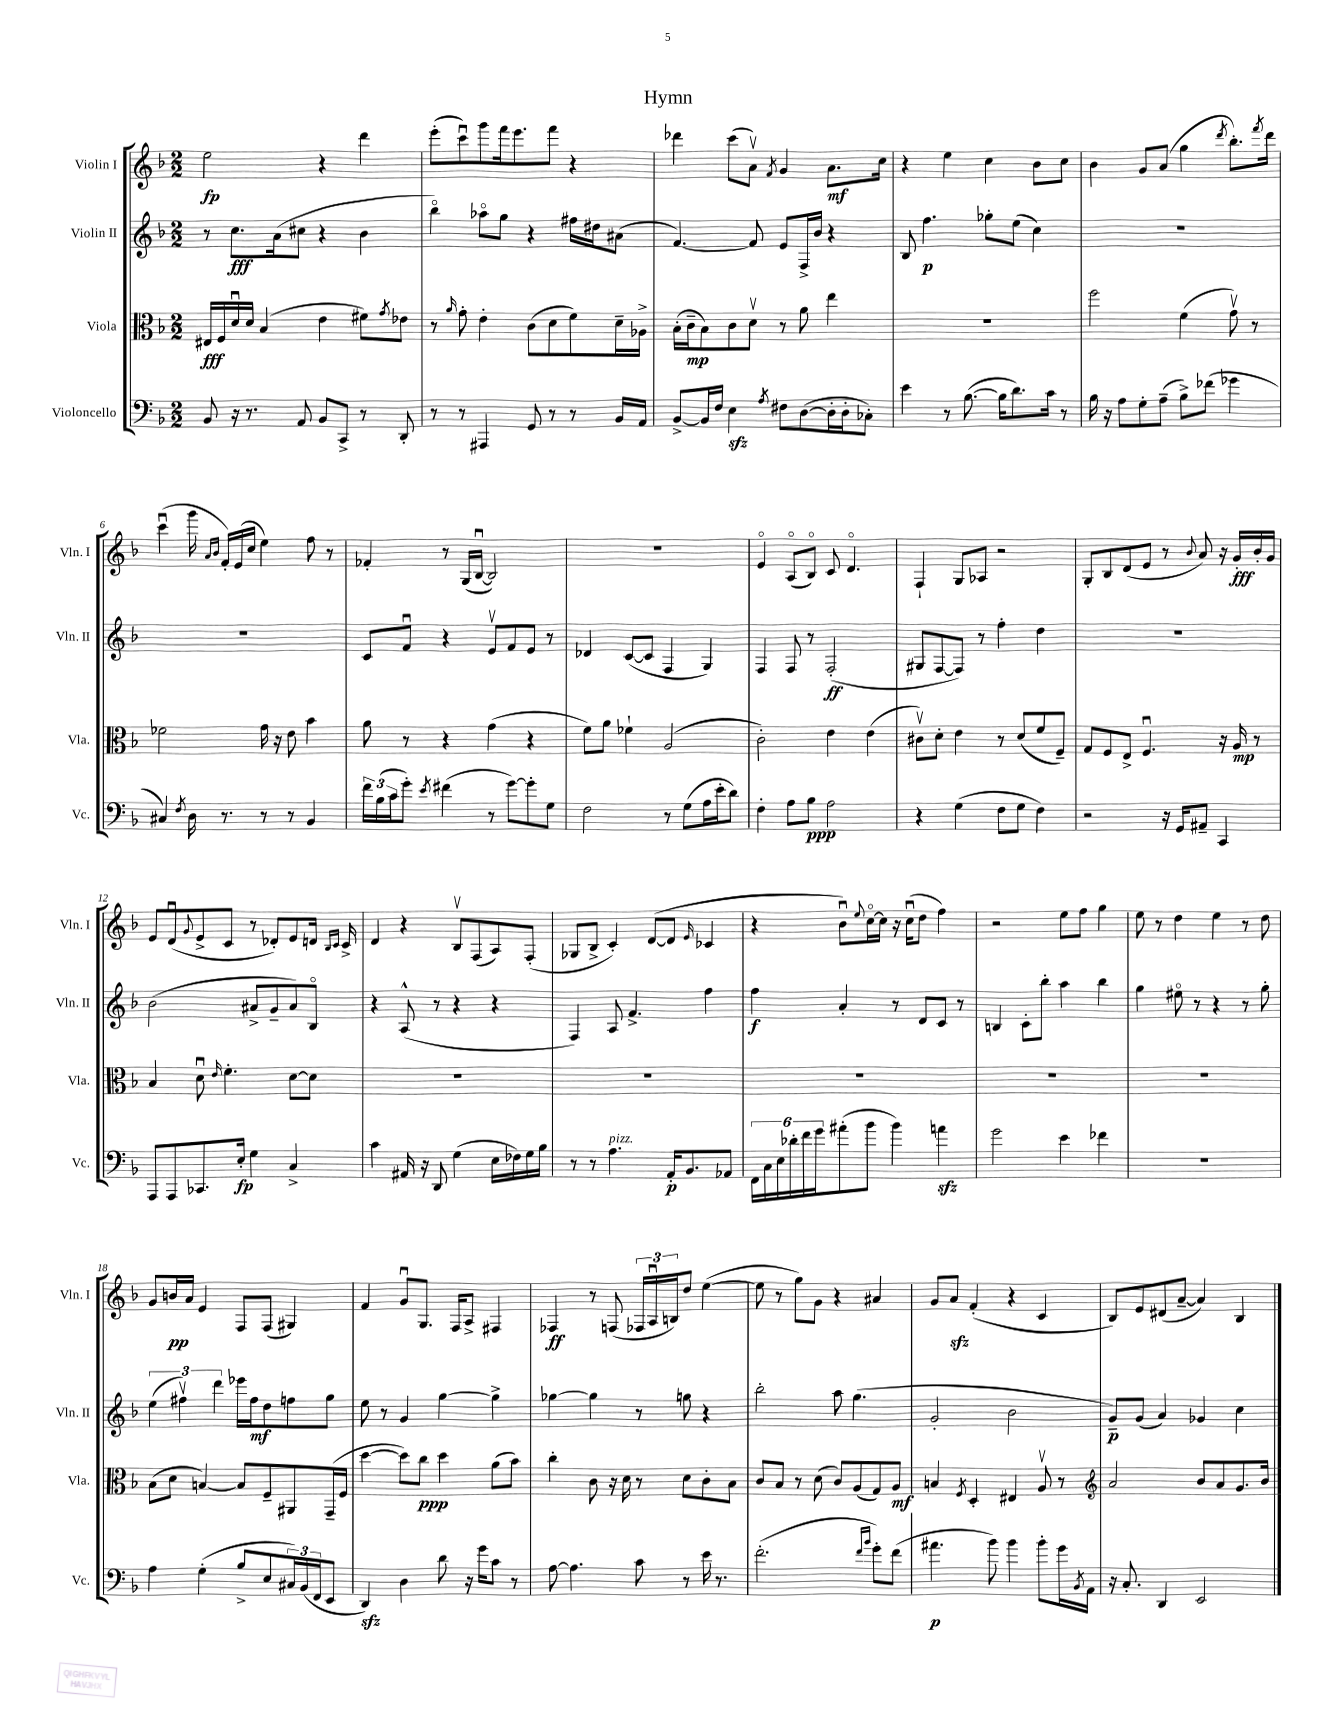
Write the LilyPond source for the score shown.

\header { title = "Hymn" }
<<
\new StaffGroup <<
\new Staff = "s0" \with { instrumentName = "Violin I" shortInstrumentName = "Vln. I" } {
    \clef treble \key f \major \numericTimeSignature \time 2/2
    e''2\fp r4 d'''4 |
    e'''8-.( c'''8\downbow) g'''8 f'''16 e'''8. f'''8 r4 |
    des'''4 c'''8( a'8\upbow) \acciaccatura { f'8 } g'4 a'8.\mf c''16 |
    r4 e''4 c''4 bes'8 c''8 |
    bes'4 g'8 a'8( g''4 \acciaccatura { d'''8 } bes''8.-.) \acciaccatura { f'''8 } d'''16 |
    c'''4\downbow( g'''16 \grace { a'16 bes'16 } f'16-.) e'16( c''16 e''4) f''8 r8 |
    fes'4-. r8 g16( bes16~\downbow bes2) |
    R1 |
    e'4\flageolet a8\flageolet( bes8\flageolet) c'8 d'4.\flageolet |
    f4-! g8 aes8 r2 |
    g8-. bes8 d'8( e'8 r8 \appoggiatura { bes'8 } a'8) r16 g'16-.\fff bes'16-. g'16 |
    e'8 d'8\downbow( \appoggiatura { g'8 } e'8-> c'8 r8 des'8-.) e'8 d'16 \grace { bes16 c'16 } c'16-> |
    d'4 r4 bes8\upbow f8( a8) f8-.( |
    ges8 bes8-> c'4-.) d'8~( d'8 \grace { e'16 } ces'4 |
    r4 bes'8\downbow) \appoggiatura { e''8 } c''16~\flageolet c''16 r16 c''16\downbow( d''8 f''4) |
    r2 e''8 f''8 g''4 |
    e''8 r8 d''4 e''4 r8 d''8 |
    g'8 b'16\pp a'16 e'4 f8 f8( gis4) |
    f'4 g'8\downbow g8. f16 a8-> fis4 |
    fes4\ff r8 f8( \tuplet 3/2 { fes16 a16\downbow b16) } d''8 e''4~( |
    e''8 r8 g''8) g'8 r4 ais'4 |
    g'8 a'8\sfz f'4-.( r4 c'4 |
    bes8) e'8 dis'8( a'8~-- a'4) bes4 \bar "|." |
}
\new Staff = "s1" \with { instrumentName = "Violin II" shortInstrumentName = "Vln. II" } {
    \clef treble \key f \major \numericTimeSignature \time 2/2
    r8 c''8.\fff a'16( cis''8 r4 bes'4 |
    bes''4\flageolet) aes''8\flageolet g''8 r4 fis''16 dis''16 ais'8( |
    f'4.~) f'8 e'8 f16-> bes'16 r4 |
    bes8 f''4.\p ges''8-. e''8( c''4) |
    R1 |
    R1 |
    c'8 f'8\downbow r4 e'8\upbow f'8 e'8 r8 |
    des'4 c'8~( c'8 f4 g4) |
    f4 f8 r8 f2-.\ff( |
    gis8 f8~ f8) r8 f''4-. d''4 |
    R1 |
    bes'2( ais'8-> g'8-- ais'8) bes8\flageolet |
    r4 a8-^( r8 r4 r4 |
    f4) a8 f'4.-> f''4 |
    f''4\f a'4-. r8 d'8 c'8 r8 |
    b4 c'8-. bes''8-. a''4 bes''4 |
    g''4 eis''8\flageolet r8 r4 r8 g''8-. |
    \tuplet 3/2 { e''4( fis''4\upbow) d'''4 } ees'''16 fis''16\mf d''8 f''8 g''8 |
    e''8 r8 g'4 g''4~ g''4-> |
    ges''4~ ges''4 r8 g''8 r4 |
    bes''2-. a''8 g''4.( |
    g'2-. bes'2 |
    g'8--\p) g'8( a'4) ges'4 c''4 \bar "|." |
}
\new Staff = "s2" \with { instrumentName = "Viola" shortInstrumentName = "Vla." } {
    \clef alto \key f \major \numericTimeSignature \time 2/2
    eis16\fff f16 d'16\downbow d'16 bes4( e'4 fis'8) \acciaccatura { g'8 } ees'8 |
    r8 \grace { a'16 } g'8-. e'4-. c'8( d'8 f'8) d'16-- aes16-> |
    bes16-.( c'16--\mp bes8) c'8 d'8\upbow r8 a'8 e''4 |
    R1 |
    f''2 f'4( g'8\upbow) r8 |
    fes'2 g'16 r16 e'8 bes'4 |
    a'8 r8 r4 g'4( r4 |
    f'8) a'8 fes'4-! a2( |
    c'2-.) e'4 e'4( |
    cis'8\upbow) d'8-. e'4 r8 d'8( f'8 f8--) |
    g8 f8 e8-> f4.\downbow r16 a16\mp r8 |
    bes4 d'8\downbow \grace { e'16 } f'4.-. d'8~ d'8 |
    R1 |
    R1 |
    R1 |
    R1 |
    R1 |
    bes8( d'8 b4~) b8 f8-- ais,8 g,16--( f16 |
    d''4~ d''8) c''8\ppp d''4 a'8( bes'8) |
    c''4-. c'8 r16 d'16 r8 d'8 c'8-. bes8 |
    c'8 bes8 r8 d'8( c'8) a8( g8) a8\mf |
    b4 \acciaccatura { f8 } d4-. eis4 a8\upbow r8 |
    \clef treble a'2 bes'8 a'8 g'8. bes'16 \bar "|." |
}
\new Staff = "s3" \with { instrumentName = "Violoncello" shortInstrumentName = "Vc." } {
    \clef bass \key f \major \numericTimeSignature \time 2/2
    bes,8 r16 r8. a,8 bes,8 c,8-> r8 d,8-. |
    r8 r8 ais,,4 g,8 r8 r8 bes,16 a,16 |
    bes,8~-> bes,16 f16 e4\sfz \acciaccatura { a8 } fis8 d8~( d16-. d16-. ces8-.) |
    e'4 r8 bes8.~( bes16 d'8.) c'16 r8 |
    bes16 r16 a8 g8-. a8--( bes8->) fes'8( ges'4 |
    cis4) \acciaccatura { f8 } d16 r8. r8 r8 bes,4 |
    \tuplet 3/2 { f'16 bes16( c'16 } g'8-.) \acciaccatura { e'8 } fis'4( r8 g'8~) g'8-. g8 |
    f2 r8 g8( a16 e'16-. d'8) |
    f4-. a8 bes8\ppp a2 |
    r4 g4( f8 g8 f4) |
    r2 r16 g,16 ais,8-- c,4 |
    a,,8 a,,8 ces,8. e16-.\fp g4 c4-> |
    c'4 ais,16 r16 d,8 g4( e16 fes16) g16 bes16 |
    r8 r8 a4.^\markup { \italic "pizz." } a,16-.\p bes,8. aes,8 |
    \tuplet 6/4 { f,16 c16 e16 des'16-. f'16 g'16 } ais'8-.( bes'8 bes'4) a'4\sfz |
    g'2 e'4 fes'4 |
    R1 |
    a4 g4-.( bes8-> e8 \tuplet 3/2 { cis16) bes,16( f,16 } e,8 |
    d,4\sfz) d4 d'8 r16 g'16 c'8 r8 |
    a8~ a4. c'8 r8 e'16 r8. |
    f'2.-.( \grace { f'16 bes'16 } g'8-.) f'8( |
    ais'4.\p bes'8) bes'4 bes'8-. g'16 \acciaccatura { bes,8 } a,16 |
    r16 c8.-. d,4 e,2 \bar "|." |
}
>>
>>
